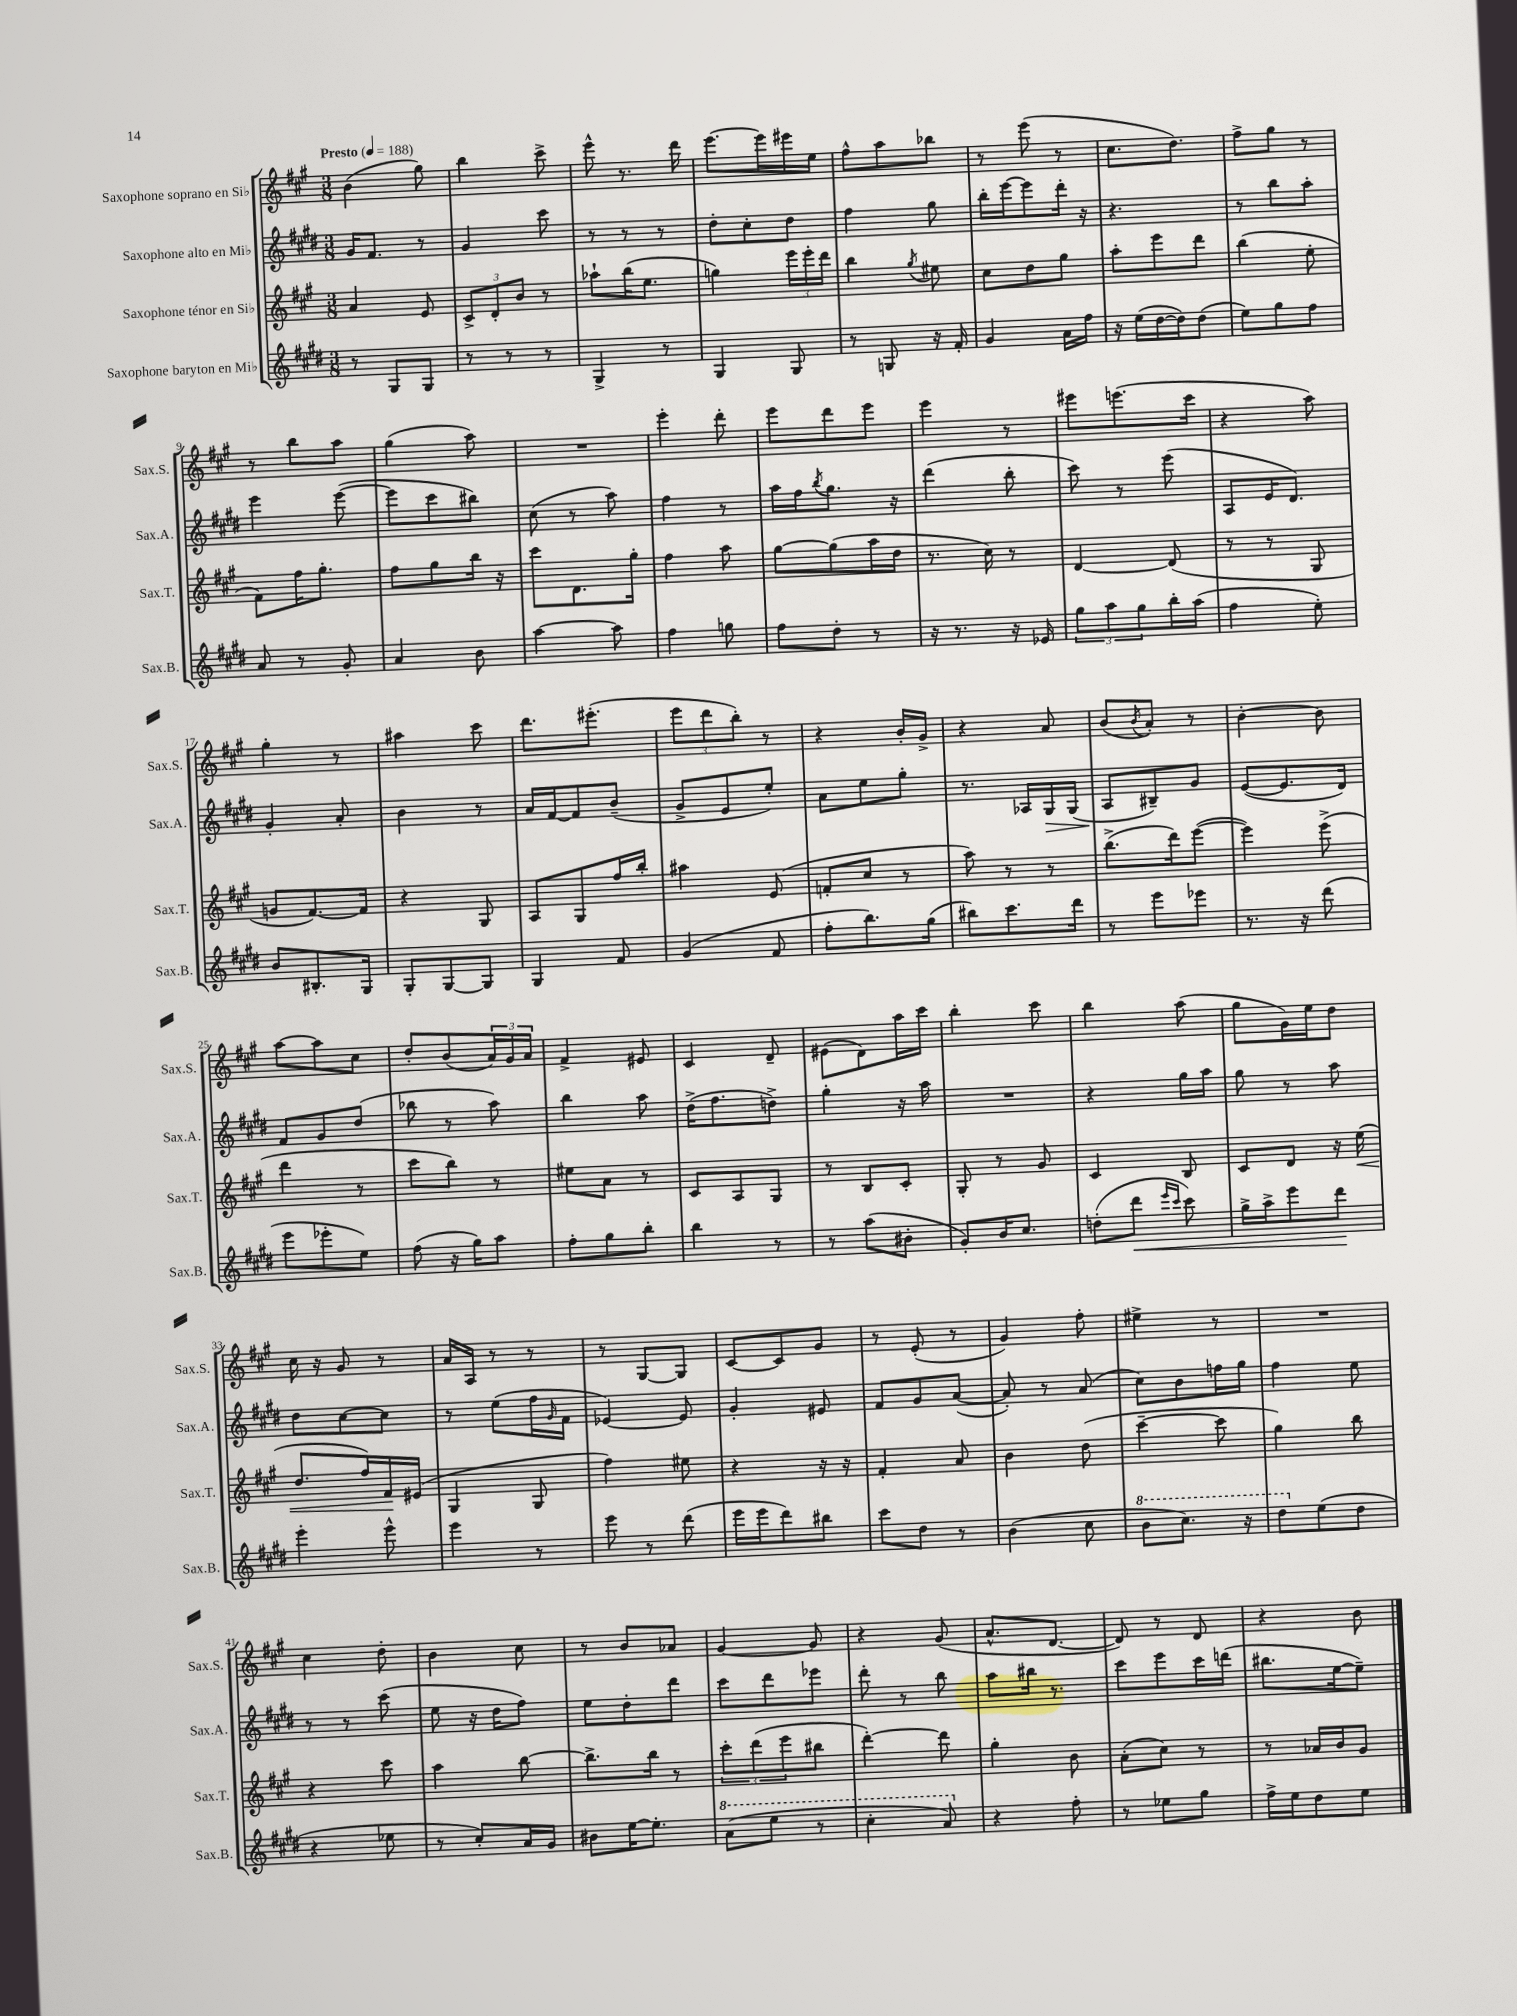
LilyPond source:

<<
\new StaffGroup <<
\new Staff = "s0" \with { instrumentName = "Saxophone soprano en Sib" shortInstrumentName = "Sax.S." } {
    \clef treble \key a \major \numericTimeSignature \time 3/8 \tempo "Presto" 4 = 188
    b'4( gis''8) |
    b''4 cis'''8-> |
    e'''8-^ r8. d'''16 |
    e'''8.~ e'''16 eis'''16 e''16 |
    fis''8-^ a''8 bes''8 |
    r8 e'''8( r8 |
    cis''8. d''8.) |
    fis''8-> gis''8 r8 |
    r8 b''8 a''8 |
    gis''4( a''8) |
    R4. |
    e'''4-. d'''8-. |
    e'''8 d'''8 e'''8 |
    e'''4 r8 |
    eis'''8 e'''8.( cis'''16 |
    r4 a''8) |
    gis''4-. r8 |
    ais''4 cis'''8 |
    d'''8. eis'''8.-.( |
    \tuplet 3/2 { e'''8 d'''8 b''8-.) } r8 |
    r4 b'16-. gis'16-> |
    r4 a'8 |
    b'8( \acciaccatura { b'8 } a'8-.) r8 |
    b'4~-. b'8 |
    a''8~ a''8 cis''8 |
    d''8-. b'8( \tuplet 3/2 { a'16) gis'16 a'16 } |
    fis'4-> eis'8 |
    cis'4 d'8-- |
    eis'8( d'8) a''16 cis'''16 |
    b''4-. cis'''8 |
    b''4 a''8( |
    gis''8 gis'16) e''16 d''8 |
    cis''16 r16 gis'8 r8 |
    a'16 a16 r8 r8 |
    r8 gis8~ gis8 |
    cis'8~ cis'8 gis'8 |
    r8 e'8-.( r8 |
    gis'4) fis''8-. |
    eis''4-> r8 |
    R4. |
    cis''4 d''8-. |
    b'4 cis''8 |
    r8 b'8 aes'8 |
    gis'4~ gis'8 |
    r4 gis'8( |
    a'8.-^ d'8.~ |
    d'8) r8 d'8 |
    r4 b'8 \bar "|." |
}
\new Staff = "s1" \with { instrumentName = "Saxophone alto en Mib" shortInstrumentName = "Sax.A." } {
    \clef treble \key e \major \numericTimeSignature \time 3/8
    gis'16 fis'8. r8 |
    gis'4 cis'''8 |
    r8 r8 r8 |
    dis''8-. cis''8-. dis''8 |
    fis''4 gis''8 |
    b''16-. e'''16~ e'''8 dis'''16-. r16 |
    r4. |
    r8 b''8 a''8-. |
    e'''4 e'''8~( |
    e'''8 cis'''8 bis''8) |
    cis''8( r8 a''8) |
    fis''4 r8 |
    a''16 fis''16 \acciaccatura { b''8 } gis''8. r16 |
    dis'''4( b''8-. |
    cis'''8) r8 e'''8( |
    a8 e'16 dis'8.) |
    gis'4-. a'8-. |
    b'4 r8 |
    a'16 fis'16~ fis'8 b'8--( |
    gis'8-> e'8 e''8-.) |
    a'8 e''8 gis''8-. |
    r8. aes16 gis16\> gis16( |
    a8\! bis8--) gis'8 |
    e'8~( e'8. dis'16) |
    fis'8 gis'8 dis''8( |
    bes''8 r8 a''8) |
    b''4 a''8 |
    dis''16->( fis''8. d''8->) |
    gis''4-. r16 a''16 |
    R4. |
    r4 gis''16 a''16 |
    gis''8 r8 a''8 |
    dis''8 cis''8~ cis''8 |
    r8 e''8( fis''16 \grace { gis'16 } fis'16 |
    ees'4~) ees'8 |
    gis'4-. eis'8 |
    fis'8 gis'8 a'8~( |
    a'8-.) r8 a'8( |
    cis''8) b'8 f''16 gis''16 |
    fis''4 e''8 |
    r8 r8 cis'''8( |
    e''8 r16 dis''16 fis''8) |
    e''8 dis''8-. dis'''8 |
    cis'''8 dis'''8 ees'''8 |
    dis'''8-. r8 b''8 |
    a''8 bis''16 r8. |
    cis'''8 e'''8 cis'''16 d'''16( |
    bis''8. e''16~ e''8--) \bar "|." |
}
\new Staff = "s2" \with { instrumentName = "Saxophone ténor en Sib" shortInstrumentName = "Sax.T." } {
    \clef treble \key a \major \numericTimeSignature \time 3/8
    a'4 e'8 |
    \tuplet 3/2 { cis'8-> d'8-. b'8 } r8 |
    aes''8-! b''16( e''8. |
    g''4) \tuplet 3/2 { e'''16 e'''16-. d'''16 } |
    b''4 \acciaccatura { gis''8 } eis''8 |
    cis''8 d''8 gis''8 |
    a''8-. e'''8 d'''8 |
    b''4( e''8-. |
    fis'8) fis''16 gis''8.-. |
    fis''8 gis''8 b''16 r16 |
    cis'''8 d'8. gis''16-. |
    fis''4 a''8 |
    gis''8~ gis''8( a''16 d''16 |
    r8. cis''16) r8 |
    d'4~ d'8( |
    r8 r8 gis8 |
    g'8 fis'8.~) fis'16 |
    r4 gis8 |
    a8 gis8 fis''16 b''16-. |
    ais''4 e'8( |
    f'8-. cis''8 r8 |
    a''8) r8 r8 |
    b''8.->( d'''16) e'''8~( |
    e'''4) e'''8->( |
    d'''4 r8 |
    cis'''8 b''8) r8 |
    eis''8 a'8 r8 |
    cis'8 a8 gis8 |
    r8 b8 cis'8-. |
    gis8-. r8 gis'8 |
    cis'4 b8 |
    cis'8 d'8 r16 e''16\<( |
    d''8. fis''16) fis'16\! eis'16( |
    gis4 gis8 |
    fis''4) eis''8 |
    r4 r16 r16 |
    fis'4-. a'8 |
    b'4 d''8( |
    cis'''4~-- cis'''8 |
    gis''4) b''8 |
    r4 cis'''8 |
    a''4 b''8~ |
    b''8.-> b''16 r8 |
    \tuplet 3/2 { cis'''8-. d'''8( e'''8 } bis''8 |
    d'''4~-.) d'''8 |
    gis''4-. b'8 |
    a'8-.( cis''8) r8 |
    r8 aes'16 b'16 gis'8 \bar "|." |
}
\new Staff = "s3" \with { instrumentName = "Saxophone baryton en Mib" shortInstrumentName = "Sax.B." } {
    \clef treble \key e \major \numericTimeSignature \time 3/8
    r8 gis8 gis8 |
    r8 r8 r8 |
    gis4-> r8 |
    gis4 gis8 |
    r8 g8 r16 fis'16-. |
    gis'4 a'16 fis''16 |
    r16 e''16( dis''16~ dis''16) dis''8( |
    e''8) gis''8 fis''8 |
    a'8 r8 gis'8-. |
    a'4 b'8 |
    a''4~ a''8 |
    fis''4 g''8 |
    fis''8 dis''8-. r8 |
    r16 r8. r16 ees'16 |
    \tuplet 3/2 { gis''8 a''8 gis''8 } b''16-. a''16( |
    fis''4 e''8-.) |
    b'8 bis8.-. gis16 |
    gis8-. gis8~ gis8 |
    gis4 fis'8 |
    gis'4( fis'8 |
    fis''8-. b''8.) gis''16( |
    bis''8) cis'''8. dis'''16 |
    r8 e'''8 ees'''8 |
    r8. r16 dis'''8( |
    e'''8 ees'''8-. e''8) |
    fis''8( r16 gis''16) a''8 |
    fis''8-. gis''8 b''8-. |
    b''4 r8 |
    r8 a''8( bis'8-. |
    gis'8-.) b'16 cis''8. |
    d''8-.( dis'''8\< \grace { e'''16 cis'''16 } cis'''8) |
    gis''16-> a''16-> e'''8 dis'''8\! |
    e'''4-. e'''8-^ |
    e'''4 r8 |
    e'''8 r8 dis'''8( |
    e'''16 e'''16 dis'''8) bis''8 |
    cis'''8 dis''8 r8 |
    b'4( cis''8 |
    \ottava #1 b''8 cis'''8.) r16 |
    dis'''8 \ottava #0 e''8( dis''8 |
    r4 ees''8 |
    r8 cis''8-.) a'16 gis'16 |
    bis'8 e''16~ e''8.-. |
    \ottava #1 a''8( e'''8 r8 |
    cis'''4-. a''8) \ottava #0 |
    r4 fis''8-. |
    r8 ees''8 gis''8 |
    fis''16-> e''16 dis''8 e''8 \bar "|." |
}
>>
>>
